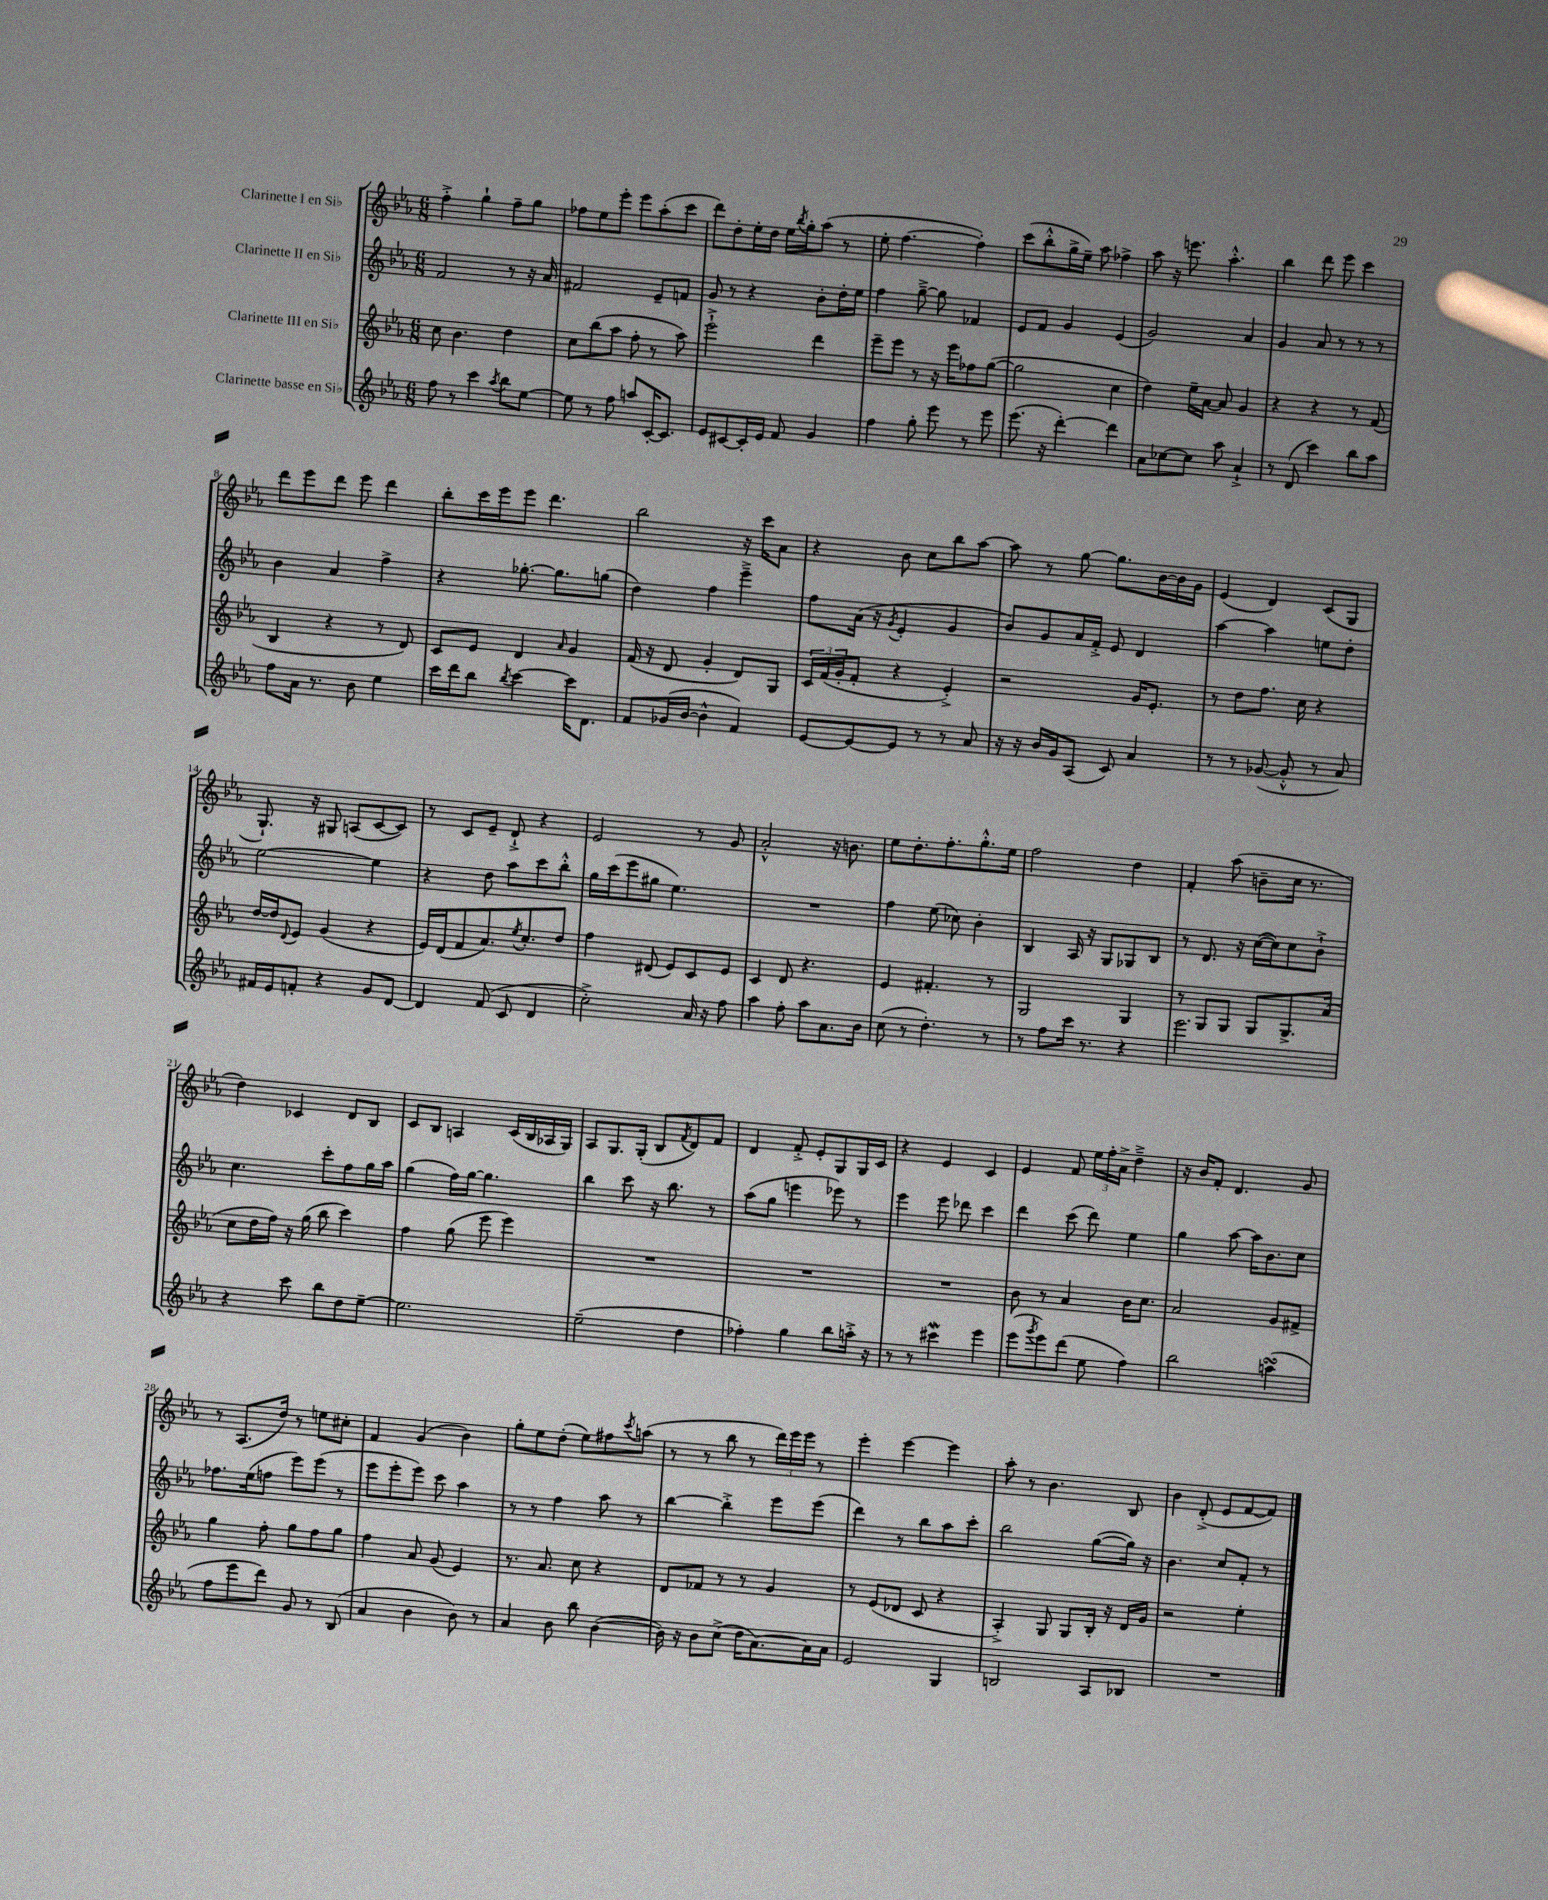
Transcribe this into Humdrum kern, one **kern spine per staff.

**kern	**kern	**kern	**kern
*staff4	*staff3	*staff2	*staff1
*clefG2	*clefG2	*clefG2	*clefG2
*k[b-e-a-]	*k[b-e-a-]	*k[b-e-a-]	*k[b-e-a-]
*M6/8	*M6/8	*M6/8	*M6/8
8ff	8cc	2f	4ff'^
8r	4.b-	.	.
4ccc	.	.	4gg`
8qaa-	.	.	.
8bb-	4dd	8r	8ff~
[8ee-	.	16r	8gg
.	.	16a-	.
=	=	=	=
8ee-]	8cc	2f#	8ff-
8r	(8bb-	.	8ee-
8ff	8aa-	.	8eee-'
8aa	8ff'	.	8eee-
[16c'	8r	8e-~	(8aa-'
8.c]	.	.	.
.	8aa-)	8f	8ccc
=	=	=	=
8e-	2eee-`^	8g	8ddd)
[8c#	.	8r	8dd'
16c#']	.	4r	16ee-'
16e-	.	.	16dd
8f	.	.	16ee-
.	.	.	8qbb-
.	.	.	16gg'
4g	4ddd	8b-'	(8aa-
.	.	16dd'	8r
.	.	16ee-	.
=	=	=	=
4ff	8eee-~	4ff	8ee-'
.	8eee-	.	[4.ff
8gg'	8r	[8gg~^	.
8eee-	16r	8gg]	.
.	16eee-	.	.
8r	8ff-	4f-	4ff'])
8eee-	([8gg	.	.
=	=	=	=
(8.eee-	2gg]	8e-	(8ccc
.	.	8f	8bb-'^^
16r	.	.	.
[4ddd')	.	4g	16gg^
.	.	.	16ee-~)
.	.	.	8aa-
4ddd]	4cc	(4e-	4ff-^
=	=	=	=
8a-	4dd)	2g)	8aa-
[8cc-	.	.	16r
.	.	.	8.eee
8cc-]	16ee-~	.	.
.	[16a-	.	.
8aa-	8a-]	.	4.aa-'^^
4a-`^	4g	4a-	.
=	=	=	=
8r	4r	4g	4bb-
(8d	.	.	.
4ccc)	4r	8a-	8ddd
.	.	8r	8eee-
8bb-	8r	8r	4ccc
8aa-	(8f	8r	.
=	=	=	=
8ff	4B-	4b-	8ddd
16a-	.	.	8eee-
8.r	.	.	.
.	4r	4a-	8ddd
8b-	.	.	8eee-
4ee-	8r	4ff^	4ddd
.	8d)	.	.
=	=	=	=
16ccc	8c	4r	8bb-'
16ddd	.	.	.
8bb-	8e-	.	16ccc
.	.	.	16eee-
8qbb-	.	.	.
[4ccc	4d	[8.gg-'	8eee-
.	.	.	4.ddd
.	.	8.gg-]	.
.	16qqa-	.	.
16ccc]	4g	.	.
8.d	.	.	.
.	.	(8gg	.
=	=	=	=
8f	(16f	4dd)	2bb-
.	16r	.	.
(16g-	8d	.	.
[16b-	.	.	.
4b-^^]	4g'	4ff	.
4f)	8d)	4eee-~^	16r
.	.	.	16ccc
.	8G	.	8a-
=	=	=	=
[8e-	24c	8ff	4r
.	(24f	.	.
.	24g'	.	.
8e-_	8f'	(16a-	.
.	.	16r	.
.	.	8qg	.
8e-]	4r	4e-'	8b-
8r	.	.	8cc
8r	4e-'^)	4g	8bb-
8a-	.	.	[8aa-
=	=	=	=
16r	2r	8b-)	8aa-]
16r	.	.	.
16b-	.	8g	8r
16g	.	.	.
(8A-	.	16a-	[8gg
.	.	16f'^	.
8c)	.	8e-	8.gg]
4a-	16g	4d	.
.	8.e-'	.	[16b-
.	.	.	16b-]
.	.	.	16g
=	=	=	=
8r	8r	[4aa-	(4e-
8r	8dd	.	.
([8g-	8.ff	4aa-]	4d)
8g-'^^]	.	.	.
.	16cc	.	.
8r	4r	8ee	(8c
8a-)	.	8dd'	8G
=	=	=	=
16f#	[16dd	[2ee-	8.G`)
16e-	16dd]	.	.
.	8qqd	.	.
8f'	8e-	.	.
.	.	.	16r
4r	(4g	.	8G#
.	.	.	(8A
8g	4r	4ee-]	[8c
[8d	.	.	8c])
=	=	=	=
4d]	16e-)	4r	8r
.	(16d	.	.
.	8f	.	8c
(8f	8.a-)	8dd	8e-~
8c	.	8aa-	8d`^
.	8qee-	.	.
.	8.cc'	.	.
4d	.	8ccc	4r
.	8dd	8bb-'^^	.
=	=	=	=
2cc'^)	4ff	16gg	2e-
.	.	(16ccc	.
.	.	8eee-	.
.	(8d#	8gg#	.
.	8e-)	4.ee-)	.
16a-	8c	.	8r
16r	.	.	.
8ff	8e-	.	8g
=	=	=	=
4aa-	4c	2.r	2a-'^^
8ff'	8d	.	.
8aa-	4.r	.	.
8.a-	.	.	16r
.	.	.	8.b
16b-	.	.	.
=	=	=	=
(8cc	4e-	4ff	8ee-
8r	.	.	8.dd'
4.dd')	4.f#'	(8ee-	.
.	.	.	8.ff'
.	.	8cc-)	.
.	.	4b-'	8.gg'^^
8r	8r	.	.
.	.	.	16ee-
=	=	=	=
8r	2G	4B-	2ff
8ff	.	.	.
16ccc	.	16A-	.
8.r	.	16r	.
.	.	8G	.
4r	4G	8G-	4dd
.	.	8B-	.
=	=	=	=
2.eee-	8r	8r	4f'
.	8G	8.d	.
.	8G	.	(8aa-
.	.	16r	.
.	8G	([16cc	8b~
.	.	16cc])	.
.	8.G^	8cc	16cc
.	.	.	8.r
.	.	8b-`^	.
.	(16a-	.	.
=	=	=	=
4r	8cc	4.cc	4dd)
.	16dd	.	.
.	16ff)	.	.
8ccc	16r	.	4c-
.	(16gg	.	.
8bb-	8bb-	8ccc'	.
8dd	4ccc)	8ff	8d
[8ee-~	.	16gg	8B-
.	.	16aa-	.
=	=	=	=
2.ee-]	4ff	(4gg	8c
.	.	.	8B-
.	(8gg	16ff)	4A
.	.	[16gg	.
.	8eee-	4.gg]	.
.	4eee-)	.	(16c
.	.	.	16B-
.	.	.	16A-
.	.	.	16G)
=	=	=	=
(2ee-~	2.r	4bb-	8A-
.	.	.	8.G
.	.	8ccc	.
.	.	.	(16G'
.	.	16r	8B-
.	.	8.bb-	.
.	.	.	8qf
4dd	.	.	8d)
.	.	8r	8f
=	=	=	=
4ff-')	2.r	(8aa-	4d
.	.	8gg	.
4gg	.	4eee	8f'^
.	.	.	8e-'
8bb-	.	8eee-)	8G
16aa'^	.	8r	16G
16r	.	.	16c
=	=	=	=
8r	2.r	4eee-	4r
8r	.	.	.
4ccc#	.	8eee-	4e-
.	.	8ddd-	.
4eee-	.	4ccc	4c
=	=	=	=
(8eee-	8b-	4ddd	4e-
8qggg	.	.	.
8eee-)	8r	.	.
(8ddd	4a-	(8ccc	8f
8ee-	.	8ddd)	24ee-
.	.	.	24ff'
.	.	.	24a-^
4ff)	16b-	4ee-	4dd~^
.	8.cc	.	.
=	=	=	=
2bb-	2a-	4gg	16r
.	.	.	16b-
.	.	.	8f'
.	.	[8aa-	4.d
.	.	16aa-]	.
.	.	8.b-	.
(4aa	8g	.	.
.	8f#^	8cc	8g
=	=	=	=
8ff	4gg	8.ff-	8r
8eee-	.	.	(8.A-
.	.	(16ee-	.
8ddd)	8ff'	8ff	.
.	.	.	16dd)
8g	8gg	8eee-)	8r
8r	8ff	(8eee-	8ee
(8B-	8gg	8r	8cc#'
=	=	=	=
4a-	4ff	8eee-	4f
.	.	8eee-'	.
4b-	8a-	8eee-)	(4g
.	(8g	8ccc	.
8b-)	4e-)	4aa-	4b-)
8r	.	.	.
=	=	=	=
4a-	8.r	8r	8gg'
.	.	8r	8ee-
.	8.a-	.	.
8b-	.	4ff	(8dd'
8bb-	8cc	.	8ee-)
([4b-	4r	8aa-	8ff#
.	.	.	8qccc
.	.	8r	(8aa
=	=	=	=
16b-])	8d	[4bb-	8r
16r	.	.	.
8b-	8f-	.	8r
(8cc^	8r	4bb-'^]	8bb-
16dd	8r	.	8r
[8.a-)	.	.	.
.	4g	8eee-	24ddd)
.	.	.	24eee-
.	.	.	24eee-
16a-]	.	(8eee-	8r
16a-	.	.	.
=	=	=	=
2e-	8r	4ddd)	4eee-'
.	(8e-	.	.
.	8d-	8r	[4eee-
.	8c	8bb-	.
4G	4r	8aa-	4eee-]
.	.	8ccc'	.
=	=	=	=
2B	4A-'^)	2bb-	8aa-'
.	.	.	8r
.	8G	.	4.b-
.	8G	.	.
8A-	16B-'	([8gg	.
.	16r	.	.
8B-	16d	16gg])	8B-
.	16g	16r	.
=	=	=	=
2.r	2r	4.b-	4b-
.	.	.	(8d'^
.	.	8cc	8e-
.	4ee-'	8f'	[8f
.	.	8r	8f])
==	==	==	==
*-	*-	*-	*-
